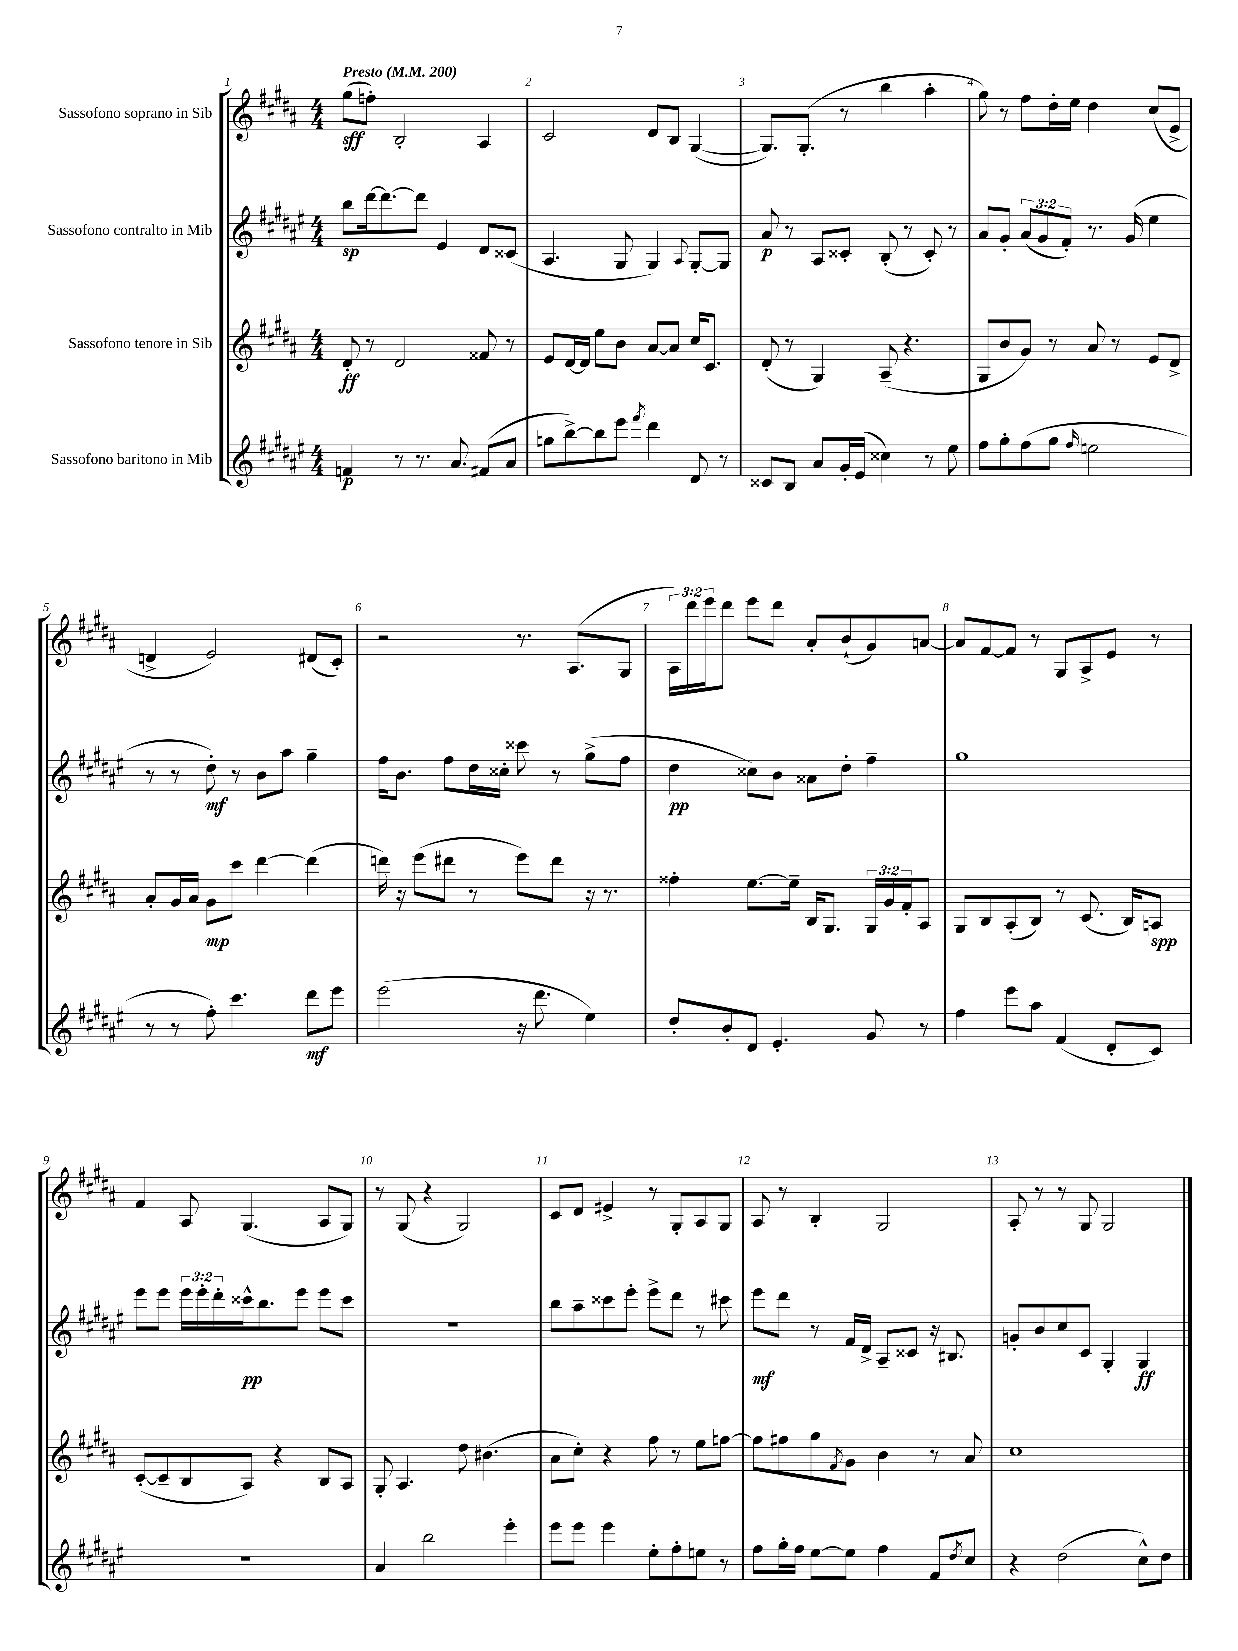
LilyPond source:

<<
\new StaffGroup <<
\new Staff = "s0" \with { instrumentName = "Sassofono soprano in Sib" } {
    \clef treble \key b \major \numericTimeSignature \time 4/4 \override Staff.TupletNumber.text = #tuplet-number::calc-fraction-text \tempo "Presto" 4 = 200
    gis''8\sff( f''8-.) b2-. ais4 |
    cis'2 dis'8 b8 gis4~( |
    gis8.) gis8.-.( r8 b''4 ais''4-. |
    gis''8) r8 fis''8 dis''16-. e''16 dis''4 cis''8( e'8-> |
    d'4-> e'2) dis'8( cis'8-.) |
    r2 r8. ais8.( gis8 |
    \tuplet 3/2 { ais16) dis'''16 e'''16 } dis'''8 e'''8 dis'''8 ais'8-. b'8-!( gis'8) a'8~ |
    a'8 fis'8~ fis'8 r8 gis8 ais8-> e'8 r8 |
    fis'4 ais8 gis4.( ais8 gis8) |
    r8 gis8( r4 gis2) |
    cis'8 dis'8 eis'4-> r8 gis8-. ais8 gis8 |
    ais8 r8 b4-. gis2 |
    ais8-. r8 r8 gis8 gis2 \bar "|." |
}
\new Staff = "s1" \with { instrumentName = "Sassofono contralto in Mib" } {
    \clef treble \key fis \major \numericTimeSignature \time 4/4 \override Staff.TupletNumber.text = #tuplet-number::calc-fraction-text
    b''8\sp dis'''16~ dis'''8.~ dis'''8 eis'4 dis'8 cisis'8( |
    ais4. gis8 gis4) \appoggiatura { ais8 } gis8~-. gis8 |
    ais'8\p r8 ais8 cisis'8-. b8-.( r8 cisis'8-.) r8 |
    ais'8 gis'8-. \tuplet 3/2 { ais'8( gis'8 fis'8-.) } r8. gis'16( eis''4 |
    r8 r8 dis''8-.\mf) r8 b'8 ais''8 gis''4-- |
    fis''16 b'8. fis''8 dis''16 cisis''16-. cisis'''8 r8 gis''8->( fis''8 |
    dis''4\pp cisis''8) b'8 aisis'8 dis''8-. fis''4-- |
    gis''1 |
    eis'''8 eis'''8 \tuplet 3/2 { eis'''16 eis'''16-. dis'''16-. } cisis'''16-^\pp b''8. eis'''8 eis'''8 cisis'''8 |
    R1 |
    b''8 ais''8-- cisis'''8 eis'''8-. eis'''8-> dis'''8 r8 cis'''8 |
    eis'''8\mf dis'''8 r8 fis'16 dis'16-> ais8-- cisis'8 r16 bis8. |
    g'8-. b'8 cis''8 cis'8 gis4-. gis4\ff \bar "|." |
}
\new Staff = "s2" \with { instrumentName = "Sassofono tenore in Sib" } {
    \clef treble \key b \major \numericTimeSignature \time 4/4 \override Staff.TupletNumber.text = #tuplet-number::calc-fraction-text
    dis'8-.\ff r8 dis'2 fisis'8 r8 |
    e'8 dis'16~ dis'16 e''8 b'8 ais'8~ ais'8 cis''16 cis'8. |
    dis'8-.( r8 gis4) ais8--( r4. |
    gis8 b'8 gis'8) r8 ais'8 r8 e'8 dis'8-> |
    ais'8-. gis'16 ais'16 gis'8\mp cis'''8 dis'''4~ dis'''4( |
    d'''16) r16 e'''8( dis'''8 r8 e'''8) dis'''8 r16 r8. |
    fisis''4-. e''8.~ e''16-- b16 gis8. \tuplet 3/2 { gis16 gis'16 fis'16-. } ais8 |
    gis8 b8 ais8-.( b8) r8 cis'8.( b16) a8\spp |
    cis'8~-.( cis'8-- b8 ais8) r4 b8 ais8 |
    gis8-. ais4. dis''8 bis'4.( |
    ais'8 cis''8-.) r4 fis''8 r8 e''8 f''8~ |
    f''8 fis''8 gis''8 \acciaccatura { fis'8 } gis'8 b'4 r8 ais'8 |
    cis''1 \bar "|." |
}
\new Staff = "s3" \with { instrumentName = "Sassofono baritono in Mib" } {
    \clef treble \key fis \major \numericTimeSignature \time 4/4
    f'4\p r8 r8. ais'8. fis'8( ais'8 |
    g''8 b''8~->) b''8 eis'''8 \acciaccatura { fis'''8 } dis'''4 dis'8 r8 |
    cisis'8 b8 ais'8 gis'16-. eis'16( cisis''4) r8 eis''8 |
    fis''8 gis''8-. fis''8( gis''8 \grace { fis''16 } e''2 |
    r8 r8 fis''8-.) cis'''4. dis'''8\mf eis'''8 |
    eis'''2( r16 dis'''8. eis''4) |
    dis''8-. b'8-. dis'8 eis'4.-. gis'8 r8 |
    fis''4 eis'''8 ais''8 fis'4( dis'8-. cis'8) |
    r1 |
    ais'4 b''2 eis'''4-. |
    eis'''8 eis'''8 eis'''4 eis''8-. fis''8-. e''8 r8 |
    fis''8 gis''16-. fis''16 eis''8~ eis''8 fis''4 fis'8 \acciaccatura { dis''8 } cis''8 |
    r4 dis''2( cis''8-^) dis''8 \bar "|." |
}
>>
>>
\layout { \context { \Score \override BarNumber.break-visibility = ##(#f #t #t) barNumberVisibility = #all-bar-numbers-visible } }
